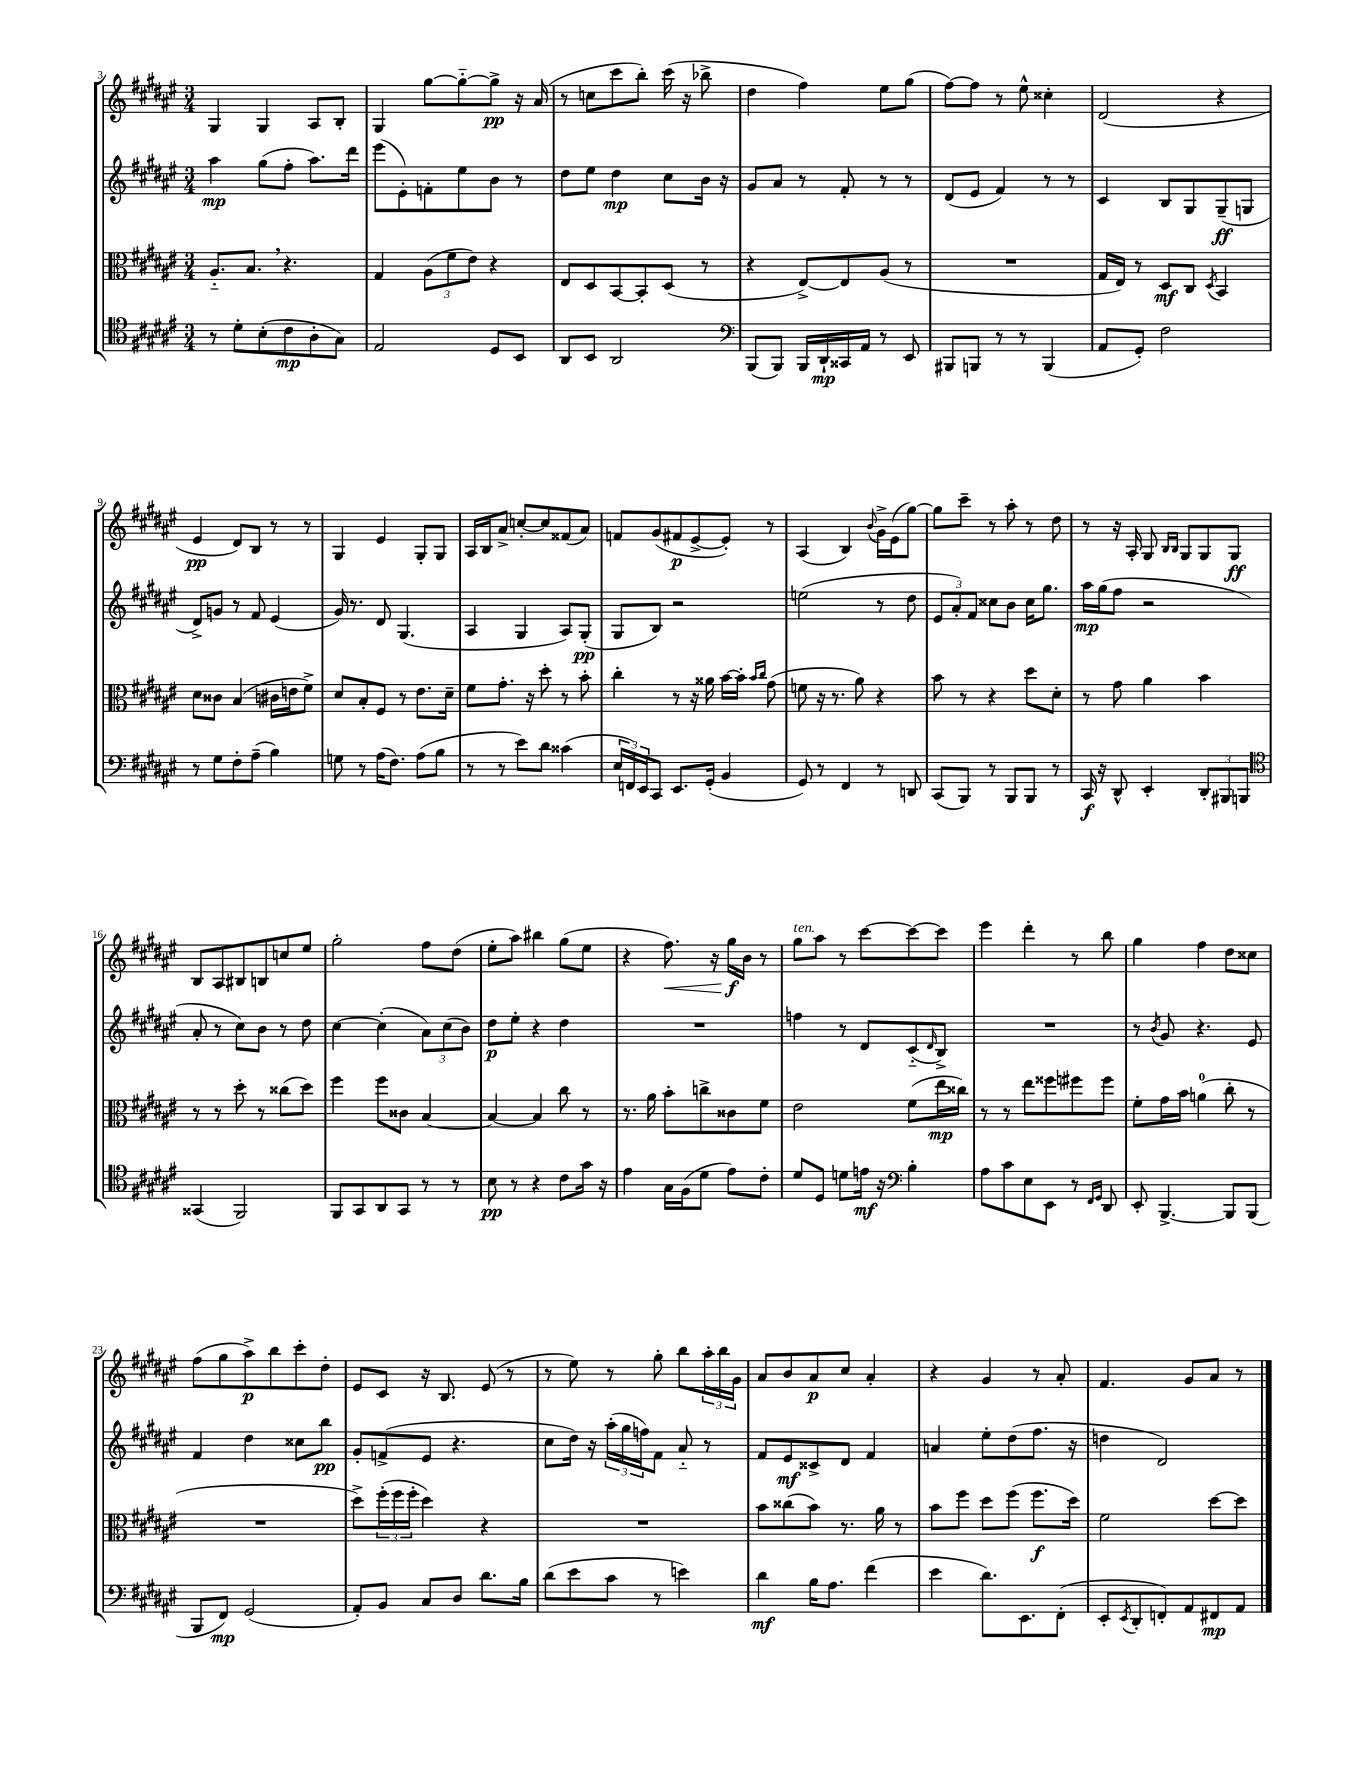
<<
\new StaffGroup <<
\new Staff = "s0" {
    \clef treble \key fis \major \numericTimeSignature \time 3/4
    gis4 gis4 ais8 b8-. |
    gis4 gis''8~ gis''8~-_ gis''8->\pp r16 ais'16( |
    r8 c''8 cis'''8 b''8-.) cis'''16( r16 bes''8-> |
    dis''4 fis''4) eis''8 gis''8( |
    fis''8~) fis''8 r8 eis''8-^ cisis''4-. |
    dis'2( r4 |
    eis'4\pp dis'8) b8 r8 r8 |
    gis4 eis'4 gis8-. gis8 |
    ais16 b16 ais'8-> c''8~-. c''8 fisis'8( ais'8) |
    f'8 gis'8( fis'8\p eis'8~-> eis'8-.) r8 |
    ais4( b4) \appoggiatura { b'8 } gis'16-> eis'16( gis''8~) |
    gis''8 cis'''8-- r8 ais''8-. r8 dis''8 |
    r8 r16 ais16-. gis8 \grace { b16 b16 } gis8 gis8 gis8\ff |
    b8 ais8 bis8 b8 c''8 eis''8 |
    gis''2-. fis''8 dis''8( |
    eis''8-. ais''8) bis''4 gis''8( eis''8 |
    r4 fis''8.\<) r16 gis''16\f\! b'16 r8 |
    gis''8^\markup { \italic "ten." } ais''8 r8 cis'''8~ cis'''8~ cis'''8 |
    eis'''4 dis'''4-. r8 b''8 |
    gis''4 fis''4 dis''8 cisis''8 |
    fis''8( gis''8 ais''8->\p) b''8 cis'''8-. dis''8-. |
    eis'8 cis'8 r16 b8. eis'8( r8 |
    r8 eis''8) r8 gis''8-. b''8 \tuplet 3/2 { ais''16-. b''16 gis'16 } |
    ais'8 b'8 ais'8\p cis''8 ais'4-. |
    r4 gis'4 r8 ais'8-. |
    fis'4. gis'8 ais'8 r8 \bar "|." |
}
\new Staff = "s1" {
    \clef treble \key fis \major \numericTimeSignature \time 3/4
    ais''4\mp gis''8( fis''8-. ais''8.) dis'''16 |
    eis'''8( eis'8-.) f'8-. eis''8 b'8 r8 |
    dis''8 eis''8 dis''4\mp cis''8 b'16 r16 |
    gis'8 ais'8 r8 fis'8-. r8 r8 |
    dis'8( eis'8 fis'4) r8 r8 |
    cis'4 b8 gis8 gis8--\ff( g8 |
    dis'8->) g'8 r8 fis'8 eis'4( |
    gis'16) r8. dis'8 gis4.( |
    ais4 gis4 ais8) gis8-.\pp( |
    gis8 b8) r2 |
    e''2( r8 dis''8 |
    \tuplet 3/2 { eis'8 ais'8-.) fis'8 } cisis''8 b'8 cisis''16 gis''8. |
    ais''16\mp gis''16( fis''8 r2 |
    ais'8-. r8 cis''8) b'8 r8 dis''8 |
    cis''4~ cis''4-.( \tuplet 3/2 { ais'8) cis''8( b'8) } |
    dis''8\p eis''8-. r4 dis''4 |
    R2. |
    f''4 r8 dis'8 cis'8-_( \grace { dis'16 } b8->) |
    R2. |
    r8 \acciaccatura { b'8 } gis'8 r4. eis'8 |
    fis'4 dis''4 cisis''8 b''8\pp |
    gis'8-. f'8->( eis'8 r4. |
    cis''8 dis''16) r16 \tuplet 3/2 { ais''16-.( gis''16 f''16) } fis'8 ais'8-_ r8 |
    fis'8 eis'8\mf cisis'8-> dis'8 fis'4 |
    a'4 eis''8-. dis''8( fis''8. r16 |
    d''4 dis'2) \bar "|." |
}
\new Staff = "s2" {
    \clef alto \key fis \major \numericTimeSignature \time 3/4
    ais8.-_ b8. \breathe r4. |
    gis4 \tuplet 3/2 { ais8( fis'8 eis'8) } r4 |
    eis8 dis8 b,8~ b,8-. dis8( r8 |
    r4 eis8~->) eis8 ais8( r8 |
    R2. |
    gis16 eis16) r8 dis8\mf cis8 \acciaccatura { dis8 } b,4 |
    dis'8 cisis'8 b4( cis'16 e'16 fis'8->) |
    dis'8 b8-. fis8 r8 eis'8. dis'16-- |
    fis'8 gis'8.-. r16 dis''8-. r8 b'8-. |
    cis''4-. r8 r16 aisis'16 b'16~ b'16-. \grace { b'16 cis''16 } gis'8( |
    f'8 r16 r8. ais'8) r4 |
    b'8 r8 r4 dis''8 dis'8-. |
    r8 gis'8 ais'4 b'4 |
    r8 r8 dis''8-. r8 cisis''8( dis''8) |
    fis''4 fis''8 cisis'8 b4~ |
    b4~ b4 cis''8 r8 |
    r8. ais'16 b'8-. c''8-> cisis'8 fis'8 |
    eis'2 fis'8( eis''16\mp cisis''16) |
    r8 r8 eis''8 fisis''8 fis''8 fis''8 |
    fis'8-. gis'16 b'16 a'4-0( cis''8-. r8 |
    R2. |
    dis''8->) \tuplet 3/2 { fis''16-.( fis''16 fis''16-. } dis''4) r4 |
    R2. |
    b'8 cisis''8( b'8) r8. ais'16 r8 |
    b'8 fis''8 dis''8 fis''8( fis''8.\f dis''16) |
    fis'2 dis''8~ dis''8 \bar "|." |
}
\new Staff = "s3" {
    \clef tenor \key fis \major \numericTimeSignature \time 3/4
    r8 dis'8-. b8-.( cis'8\mp ais8-. gis8) |
    eis2 dis8 b,8 |
    ais,8 b,8 ais,2 |
    \clef bass b,,8( b,,8) b,,16 dis,16-!\mp cisis,16 ais,16 r8 eis,8 |
    bis,,8 b,,8 r8 r8 b,,4( |
    ais,8 gis,8-.) fis2 |
    r8 gis8 fis8-. ais8--( b4) |
    g8 r8 ais16( fis8.) ais8( b8 |
    r8 r8 eis'8) dis'8 cisis'4( |
    \tuplet 3/2 { eis16 f,16) eis,16 } cis,8 eis,8. gis,16-.( b,4 |
    gis,8) r8 fis,4 r8 d,8 |
    cis,8( b,,8) r8 b,,8 b,,8 r8 |
    cis,16\f r16 dis,8-^ eis,4-. \tuplet 3/2 { dis,8-. bis,,8 b,,8 } |
    \clef tenor gisis,4( fis,2) |
    fis,8 gis,8 ais,8 gis,8 r8 r8 |
    b8\pp r8 r4 cis'8 gis'16 r16 |
    eis'4 gis16 fis16( dis'8 eis'8) cis'8-. |
    dis'8 dis8 d'8 e'16\mf r16 \clef bass b4-. |
    ais8 cis'8 eis8 eis,8 r8 \grace { fis,16 gis,16 } dis,8 |
    eis,8-. b,,4.~-> b,,8 b,,8( |
    b,,8 fis,8\mp) gis,2( |
    ais,8-.) b,8 cis8 dis8 dis'8. b16 |
    dis'8( eis'8 cis'8 r8 e'4) |
    dis'4\mf b16 ais8. fis'4( |
    eis'4 dis'8.) eis,8. fis,8-.( |
    eis,8-. \acciaccatura { eis,8 } dis,8-. f,8-.) ais,8 fis,8\mp ais,8 \bar "|." |
}
>>
>>
\layout { \context { \Score currentBarNumber = #3 } }
